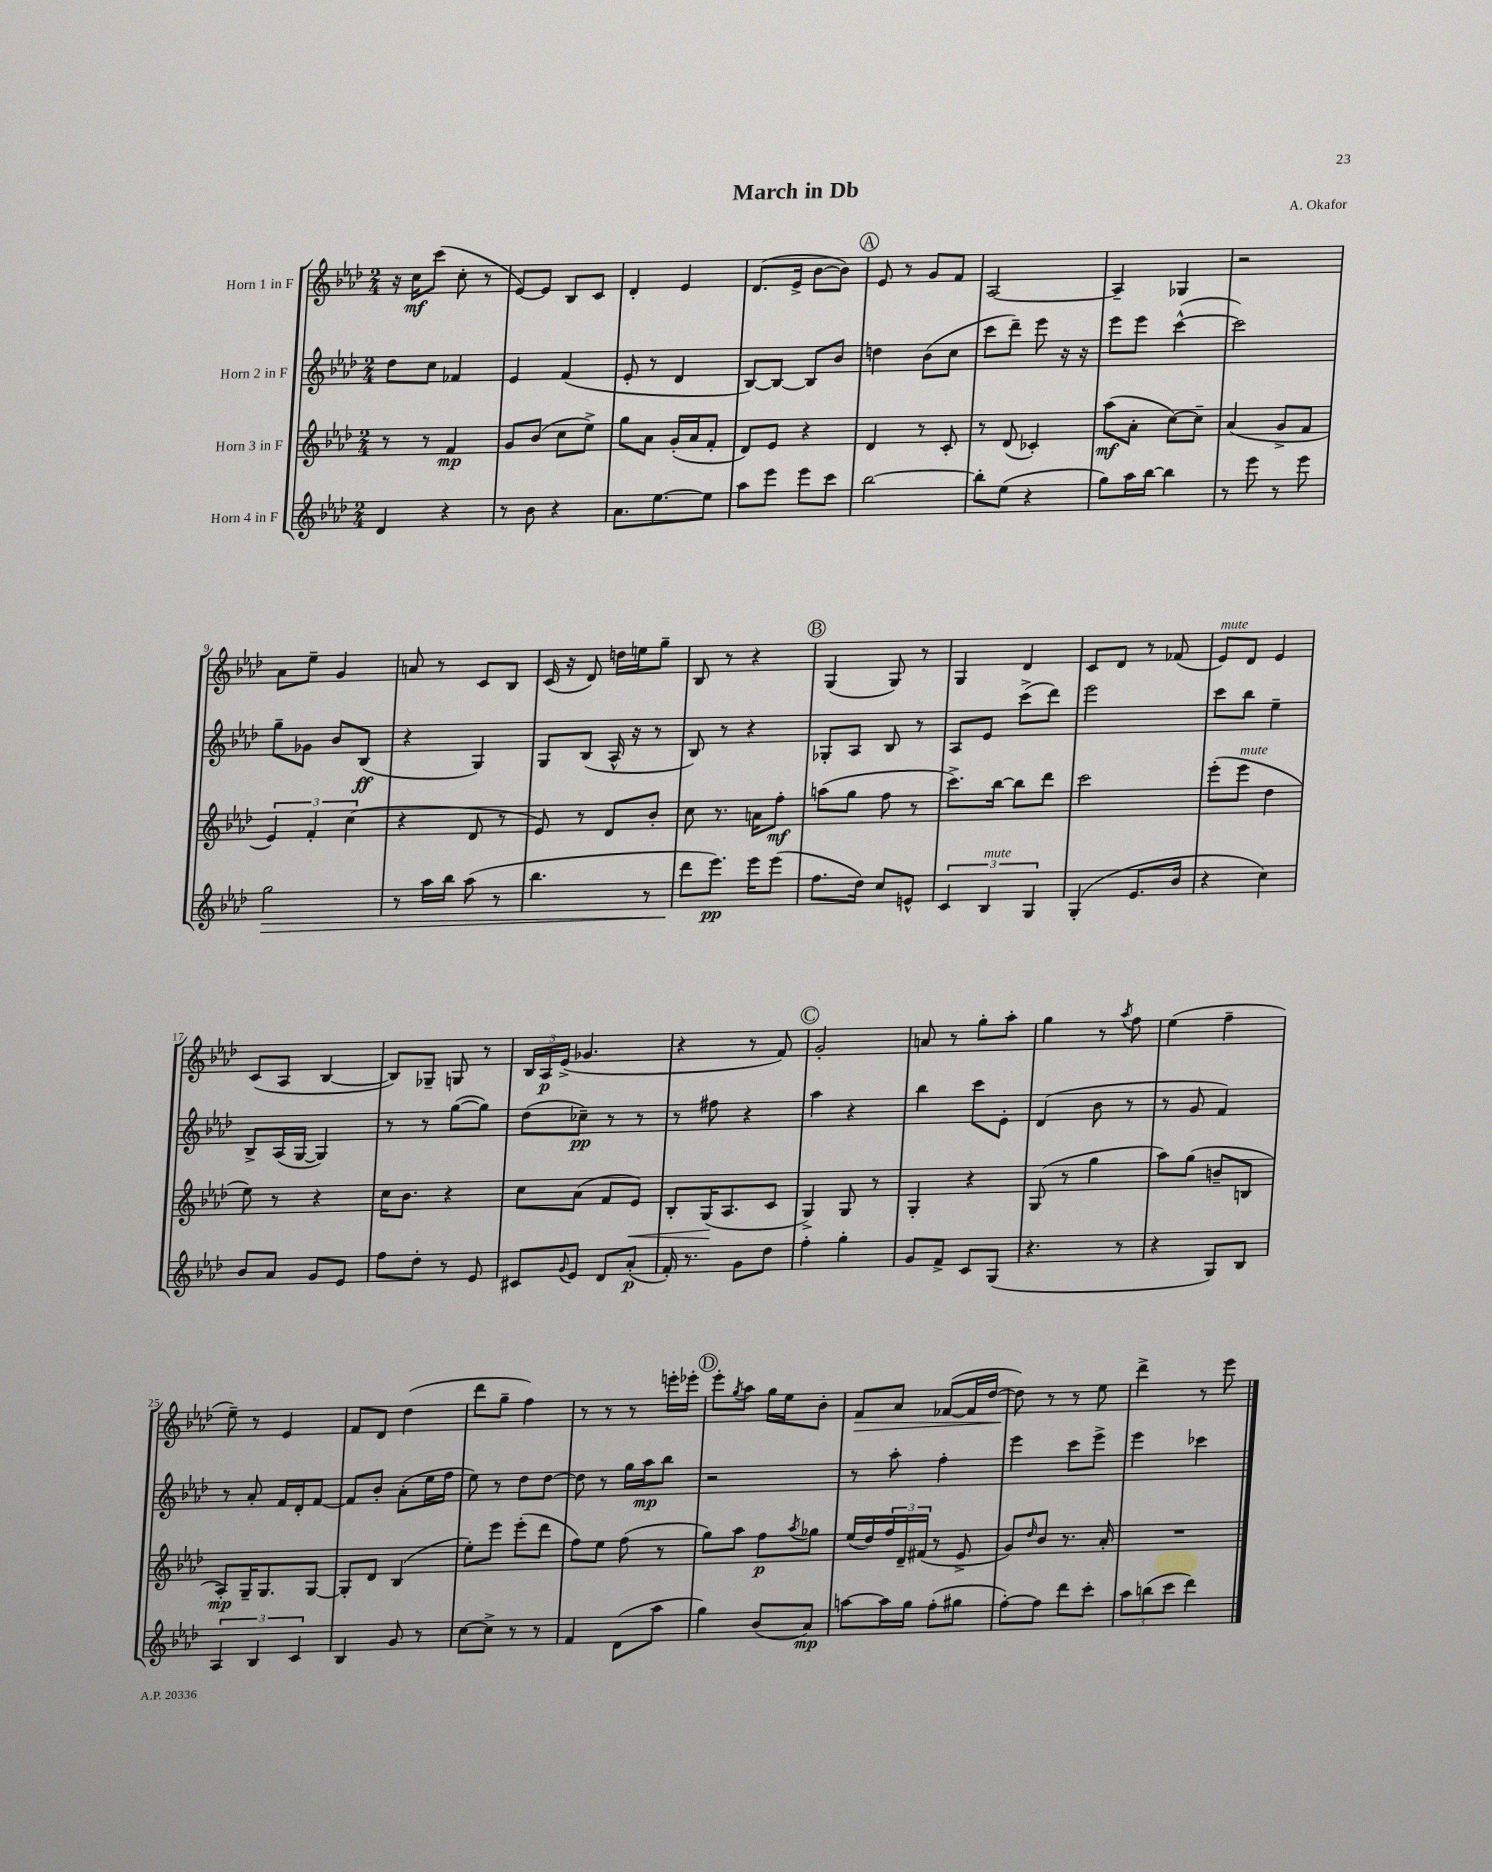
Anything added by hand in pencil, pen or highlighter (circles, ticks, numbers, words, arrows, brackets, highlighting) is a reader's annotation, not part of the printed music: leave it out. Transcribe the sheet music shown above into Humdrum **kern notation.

**kern	**kern	**kern	**kern
*staff4	*staff3	*staff2	*staff1
*clefG2	*clefG2	*clefG2	*clefG2
*k[b-e-a-d-]	*k[b-e-a-d-]	*k[b-e-a-d-]	*k[b-e-a-d-]
*M2/4	*M2/4	*M2/4	*M2/4
4d-	8r	8dd-	16r
.	.	.	16cc
.	8r	8cc	(8ccc
4r	4f	4f-	8cc'
.	.	.	8r
=	=	=	=
8r	8g	4e-	[8e-)
8b-	(8b-	.	8e-]
4r	8cc	(4f	8B-
.	8ee-^)	.	8c
=	=	=	=
8.a-	8gg	8e-'	4d-'
.	8a-	8r	.
[8.ee-	.	.	.
.	(16g'	4d-	4e-
.	16a-	.	.
8ee-]	8f'	.	.
=	=	=	=
8aa-	8d-)	[8B-)	(8.d-
8eee-	8e-	8B-_	.
.	.	.	16e-^
8eee-	4r	8B-]	[8b-
8ccc	.	8b-	8b-])
=	=	=	=
[2bb-	4d-	4dd	8e-
.	.	.	8r
.	8r	(8b-	8g
.	8c'	8cc	8f
=	=	=	=
8bb-']	8r	8ccc	[2A-
(8ee-	(8d-	8ddd-~)	.
4r	4c-')	8eee-	.
.	.	16r	.
.	.	16r	.
=	=	=	=
8gg)	(8aa-	8eee-	4A-~]
16aa-	8a-'	8eee-	.
[16bb-	.	.	.
4bb-]	[8cc)	([4ccc^^	4G-
.	8cc~]	.	.
=	=	=	=
8r	(4a-	2ccc])	2r
8eee-	.	.	.
8r	8g^	.	.
8eee-	8f	.	.
=	=	=	=
2gg	6e-)	8gg~	8a-
.	.	8g-	8ee-~
.	6f'	.	.
.	.	8b-	4g
.	(6cc	.	.
.	.	(8B-	.
=	=	=	=
8r	4r	4r	8a
16aa-	.	.	8r
16bb-	.	.	.
(8aa-	8d-	4G)	8c
8r	8r	.	8B-
=	=	=	=
4.bb-	8e-)	8G	(16c
.	.	.	16r
.	8r	(8B-	8d-)
.	8d-	16A-^^	16dd
.	.	16r	16ee
8r	8b-'	8r	8gg~
=	=	=	=
8ddd-	8cc	8B-)	8B-
8.eee-)	8.r	8r	8r
.	.	4r	4r
16eee-	16a	.	.
(8eee-	8ff'	.	.
=	=	=	=
8.ff	(8aa	8G-'	(4G
.	8gg	8A-	.
16dd-)	.	.	.
8cc	8ff	8B-	8G)
8e^^	8r	8r	8r
=	=	=	=
6c	8.ccc^)	8A-	4G
.	.	8e-	.
6B-	.	.	.
.	[16bb-	.	.
.	8bb-]	(8ccc^	4d-
6G	.	.	.
.	8ddd-	8ddd-)	.
=	=	=	=
(4G'	2ccc	2eee-	8c
.	.	.	8d-
8.e-	.	.	8r
.	.	.	(8f-
16b-	.	.	.
=	=	=	=
4r	(8eee-'	8ccc	8e-)
.	8eee-	8bb-	8d-
4cc)	4dd-	4ee-~	4e-
=	=	=	=
8b-	8ee-)	8B-^	(8c
8a-	8r	(16A-	8A-
.	.	[16G	.
8g	4r	4G])	[4B-
8e-	.	.	.
=	=	=	=
8ff	16cc	8r	8B-])
.	8.b-	.	.
8dd-'	.	8r	8G-~
8r	4r	([8gg	8G
8e-	.	8gg])	8r
=	=	=	=
8c#	8cc	(8dd-	24B-
.	.	.	24A-
.	.	.	(24e-^
8qqg	.	.	.
8e-	(8a-	8cc-~)	4.g-
8d-	8f	8r	.
(8a-'	8e-)	8r	.
=	=	=	=
16f')	8B-'	8r	4r
8.r	.	.	.
.	(16G	8ff#	.
.	8.A-	.	.
8g	.	4r	8r
8dd-	8c	.	8f)
=	=	=	=
4ff'	4G^)	4aa-	2g'
4gg'	8G	4r	.
.	8r	.	.
=	=	=	=
8g	4G'	4bb-	8a
8f^	.	.	8r
8c	4r	8ccc	8gg'
(8G	.	8e-'	8aa-'
=	=	=	=
4.r	(8G	(4d-	4gg
.	8r	.	.
.	4gg	8b-	8r
.	.	.	8qaa-
8r	.	8r	8ff
=	=	=	=
4r	8aa-)	8r	(4ee-
.	(8gg	8g	.
8G)	8b~	4f)	4ff~
8B-	8B	.	.
=	=	=	=
6A-	8A-')	8r	8ee-~)
.	16G~	8a-'	8r
6B-	.	.	.
.	8.G	.	.
.	.	16f	4e-
.	.	16d-'	.
6c	.	.	.
.	[8G	[8f	.
=	=	=	=
4B-	8G']	8f]	8f
.	8d-	8b-'	8d-
8g	(4B-	(8a-'	(4dd-
8r	.	16ee-	.
.	.	16ff	.
=	=	=	=
[8cc	8ee-')	8ee-)	8ddd-
8cc^]	8eee-	8r	8gg~
8r	(8eee-'	8dd-	4ff)
8r	8ddd-	[8dd-	.
=	=	=	=
4f	8ff)	8dd-]	8r
.	8ee-	8r	8r
(8d-	(8ff	16gg	8r
.	.	16aa-	.
8aa-	8r	8bb-	16eee'
.	.	.	16eee-'
=	=	=	=
4gg)	8gg)	2r	8eee-'
.	.	.	8qgg
.	8aa-	.	8aa-
(8b-	8ff	.	16gg
.	.	.	16ee-
.	8qaa-	.	.
8a-)	8gg-	.	8b-'
=	=	=	=
[8aa	(16ee-	8r	8f
.	16dd-)	.	.
16aa]	24ff	8aa-'	8a-
.	24d-~	.	.
16gg	.	.	.
.	(24f#	.	.
(8ff'	8r	4ff'	([8f-
8gg#	8e-^	.	16f-]
.	.	.	[16dd-
=	=	=	=
[8ff')	8g)	4eee-	8dd-])
.	16qqdd-	.	.
8ff]	8b-	.	8r
8ddd-	8.r	8ccc	8r
8ccc'	.	8eee-^	8ee-
.	16a-'	.	.
=	=	=	=
12aa-	2r	4eee-	4ddd-^
(12bb	.	.	.
12ccc	.	.	.
4ddd-)	.	4ccc-	8r
.	.	.	8eee-
==	==	==	==
*-	*-	*-	*-
